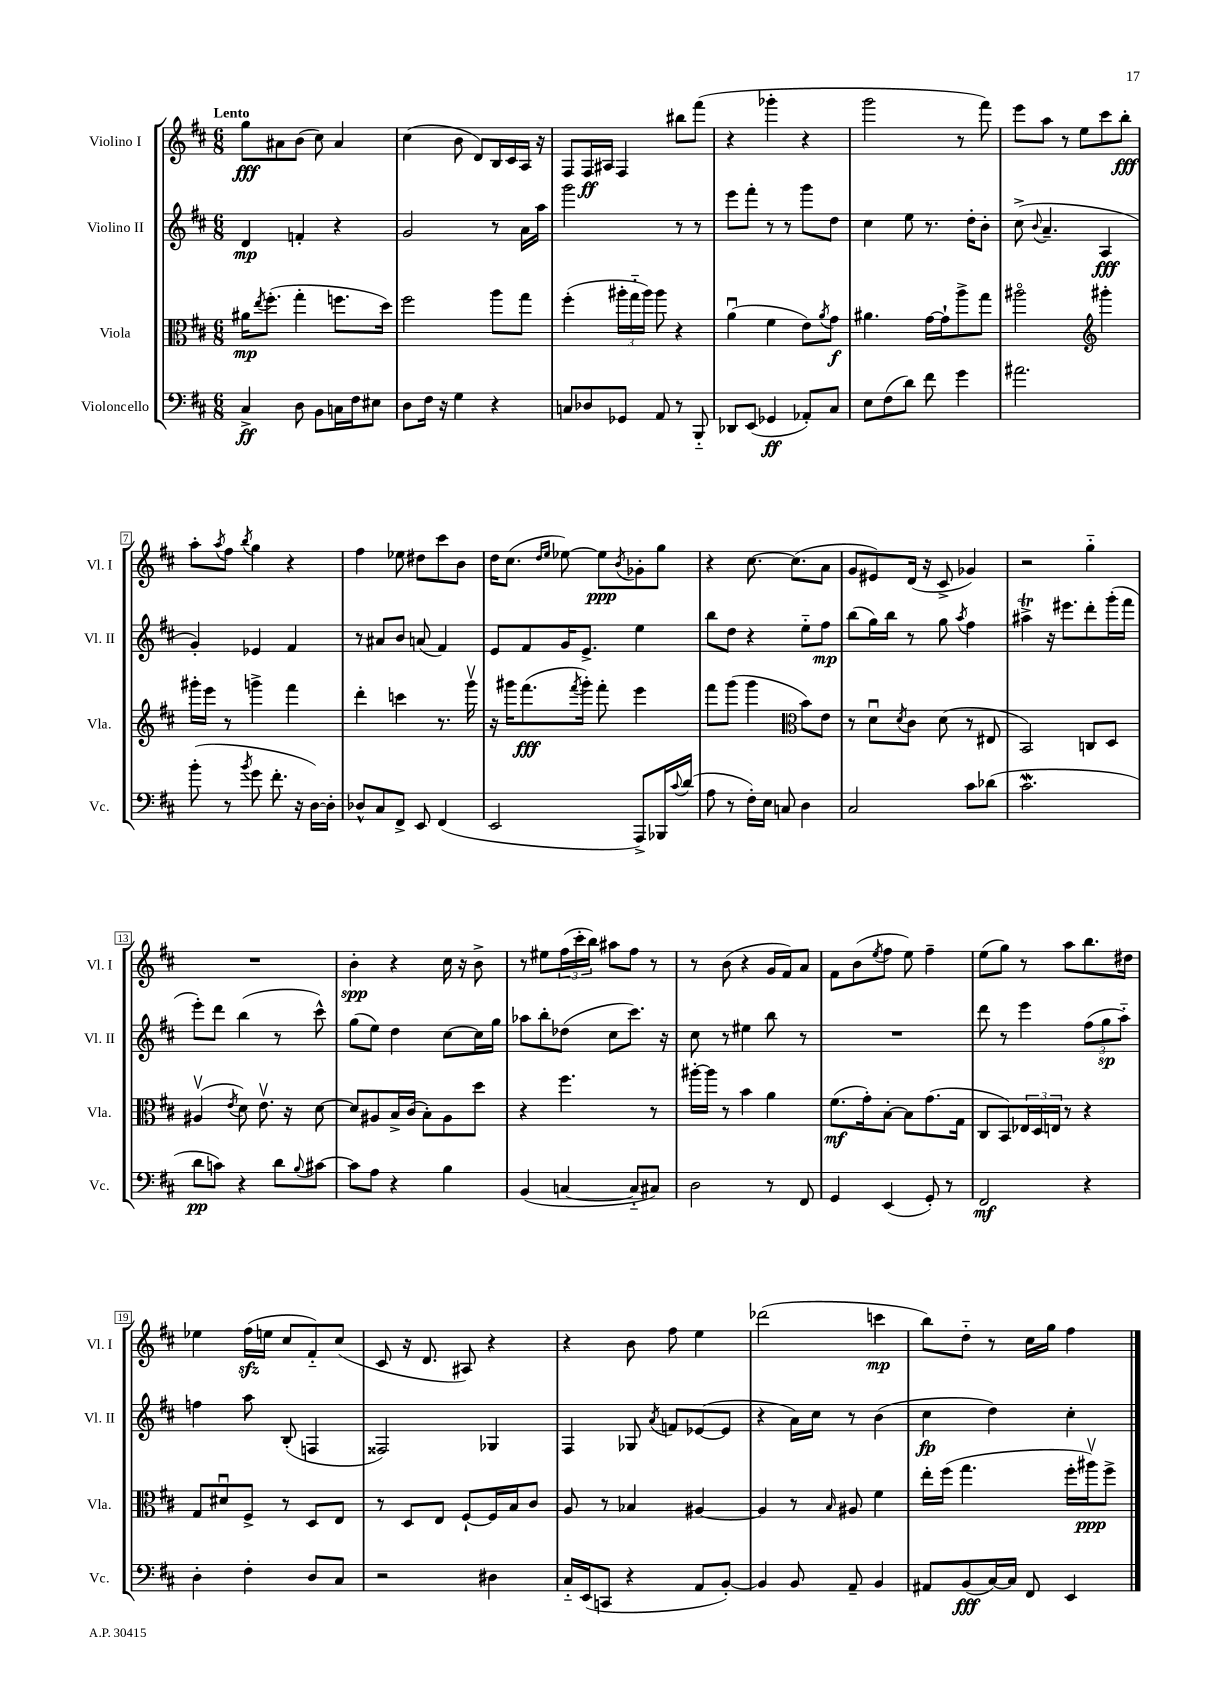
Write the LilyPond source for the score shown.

<<
\new StaffGroup <<
\new Staff = "s0" \with { instrumentName = "Violino I" shortInstrumentName = "Vl. I" } {
    \clef treble \key d \major \numericTimeSignature \time 6/8 \tempo "Lento"
    g''8\fff ais'8 b'8( cis''8) ais'4 |
    cis''4( b'8 d'8) b16 cis'16 a16 r16 |
    fis8 fis16\ff ais16 fis4 bis''8 fis'''8( |
    r4 ges'''4-. r4 |
    g'''2 r8 fis'''8) |
    e'''8 a''8 r8 e''8 cis'''8 b''8-.\fff |
    a''8-. \acciaccatura { a''8 } fis''8 \acciaccatura { b''8 } g''4 r4 |
    fis''4 ees''8 dis''8 cis'''8 b'8 |
    d''16 cis''8.( \grace { d''16 e''16 } ees''8~) ees''8\ppp \acciaccatura { b'8 } ges'8-. g''8 |
    r4 cis''8.~ cis''8.( a'8 |
    g'8 eis'8) d'16( r16 cis'8-> ges'4) |
    r2 g''4-_ |
    R2. |
    b'4-.\spp r4 cis''16 r16 b'8-> |
    r8 eis''8 \tuplet 3/2 { fis''16( cis'''16-. b''16) } ais''8 fis''8 r8 |
    r8 b'8( r4 g'16 fis'16) a'8 |
    fis'8 b'8( \acciaccatura { e''8 } fis''8 e''8) fis''4-- |
    e''8( g''8) r8 a''8 b''8. dis''16 |
    ees''4 fis''16\sfz( e''16 cis''8 fis'8-_) cis''8( |
    cis'8 r16 d'8. ais8) r4 |
    r4 b'8 fis''8 e''4 |
    des'''2( c'''4\mp |
    b''8) d''8-_ r8 cis''16 g''16 fis''4 \bar "|." |
}
\new Staff = "s1" \with { instrumentName = "Violino II" shortInstrumentName = "Vl. II" } {
    \clef treble \key d \major \numericTimeSignature \time 6/8
    d'4\mp f'4-. r4 |
    g'2 r8 a'16 a''16 |
    g'''2 r8 r8 |
    e'''8 fis'''8-. r8 r8 g'''8 d''8 |
    cis''4 e''8 r8. d''16-. b'8-. |
    cis''8->( \appoggiatura { b'8 } a'4.-- a4\fff |
    g'4-.) ees'4 fis'4 |
    r8 ais'8 b'8 a'8( fis'4) |
    e'8 fis'8 g'16 e'8.-> e''4 |
    b''8 d''8 r4 e''8-_ fis''8\mp |
    b''8( g''16) b''16 r8 g''8 \acciaccatura { a''8 } fis''4 |
    ais''4->\trill r16 eis'''8. d'''8-. g'''16-.( fis'''16 |
    e'''8-.) d'''8 b''4( r8 cis'''8-^) |
    g''8( e''8) d''4 cis''8~ cis''16 g''16 |
    aes''8 b''8-. des''8( cis''8 cis'''8.) r16 |
    cis''8 r8 eis''4 b''8 r8 |
    R2. |
    d'''8 r8 e'''4 \tuplet 3/2 { fis''8( g''8\sp a''8-_) } |
    f''4 a''8 b8-.( f4 |
    fisis2) ges4 |
    fis4 ges8 \acciaccatura { a'8 } f'8 ees'8~( ees'8 |
    r4 a'16) cis''16 r8 b'4( |
    cis''4\fp d''4) cis''4-. \bar "|." |
}
\new Staff = "s2" \with { instrumentName = "Viola" shortInstrumentName = "Vla." } {
    \clef alto \key d \major \numericTimeSignature \time 6/8
    ais'16\mp \acciaccatura { e''8 } fis''8.-.( g''4-. f''8. d''16) |
    fis''2 a''8 g''8 |
    fis''4-.( \tuplet 3/2 { ais''16-. g''16-_ ais''16) } ais''8 r4 |
    a'4\downbow( fis'4 e'8) \acciaccatura { a'8 } g'8\f |
    ais'4. g'16~ g'16-! a''8-> g''8 |
    ais''2\flageolet \clef treble gis'''4-. |
    gis'''16-. e'''16 r8 g'''4-> fis'''4 |
    d'''4-. c'''4 r8. g'''16\upbow |
    r16 gis'''16 fis'''8.\fff( \acciaccatura { fis'''8 } gis'''16-.) fis'''8-. e'''4 |
    fis'''8 g'''8( g'''4 \clef alto b'8) e'8 |
    r8 d'8\downbow \acciaccatura { d'8 } cis'8 d'8( r8 eis8 |
    b,2) c8 d8 |
    ais4\upbow( \acciaccatura { e'8 } d'8) e'8.\upbow r16 d'8~ |
    d'8 ais8 b16-> cis'16( b8-.) ais8 d''8 |
    r4 fis''4. r8 |
    ais''16~-. ais''16 r8 b'4 a'4 |
    fis'8.\mf( g'16-.) b8~-. b8 g'8.( g16 |
    cis8 b,8) \tuplet 3/2 { ees16 d16 e16 } r8 r4 |
    g8 dis'8\downbow fis8-> r8 d8 e8 |
    r8 d8 e8 fis8~-! fis16 b16 cis'8 |
    a8 r8 bes4 ais4~ |
    ais4 r8 \grace { b16 } ais8 fis'4 |
    e''16-. fis''16( g''4. fis''16-. ais''16\upbow\ppp) fis''8-> \bar "|." |
}
\new Staff = "s3" \with { instrumentName = "Violoncello" shortInstrumentName = "Vc." } {
    \clef bass \key d \major \numericTimeSignature \time 6/8
    cis4->\ff d8 b,8 c16 fis16 eis8 |
    d8 fis16 r16 g4 r4 |
    c8 des8 ges,8 a,8 r8 b,,8-_ |
    des,8 e,8( ges,4\ff aes,8-.) cis8 |
    e8 fis8( d'8) fis'8 g'4 |
    ais'2. |
    b'8-.( r8 \acciaccatura { b'8 } g'8 fis'8.-. r16 d16~) d16-. |
    des8-^ cis8 fis,8-> e,8 fis,4( |
    e,2 a,,8->) bes,,16 \appoggiatura { cis'8 } d'16( |
    a8 r8 fis16-.) e16 c8 d4 |
    cis2 cis'8 des'8( |
    cis'2.\mordent |
    d'8\pp c'8) r4 d'8 \appoggiatura { b8 } cis'8~ |
    cis'8 a8 r4 b4 |
    b,4( c4~ c8-_ cis8) |
    d2 r8 fis,8 |
    g,4 e,4( g,8-.) r8 |
    fis,2\mf r4 |
    d4-. fis4-. d8 cis8 |
    r2 dis4 |
    cis16-_ e,16( c,8 r4 a,8 b,8~-.) |
    b,4 b,8 a,8-- b,4 |
    ais,8 b,8\fff( cis16~) cis16 fis,8 e,4 \bar "|." |
}
>>
>>
\layout { \context { \Score \override BarNumber.stencil = #(make-stencil-boxer 0.1 0.3 ly:text-interface::print) } }
